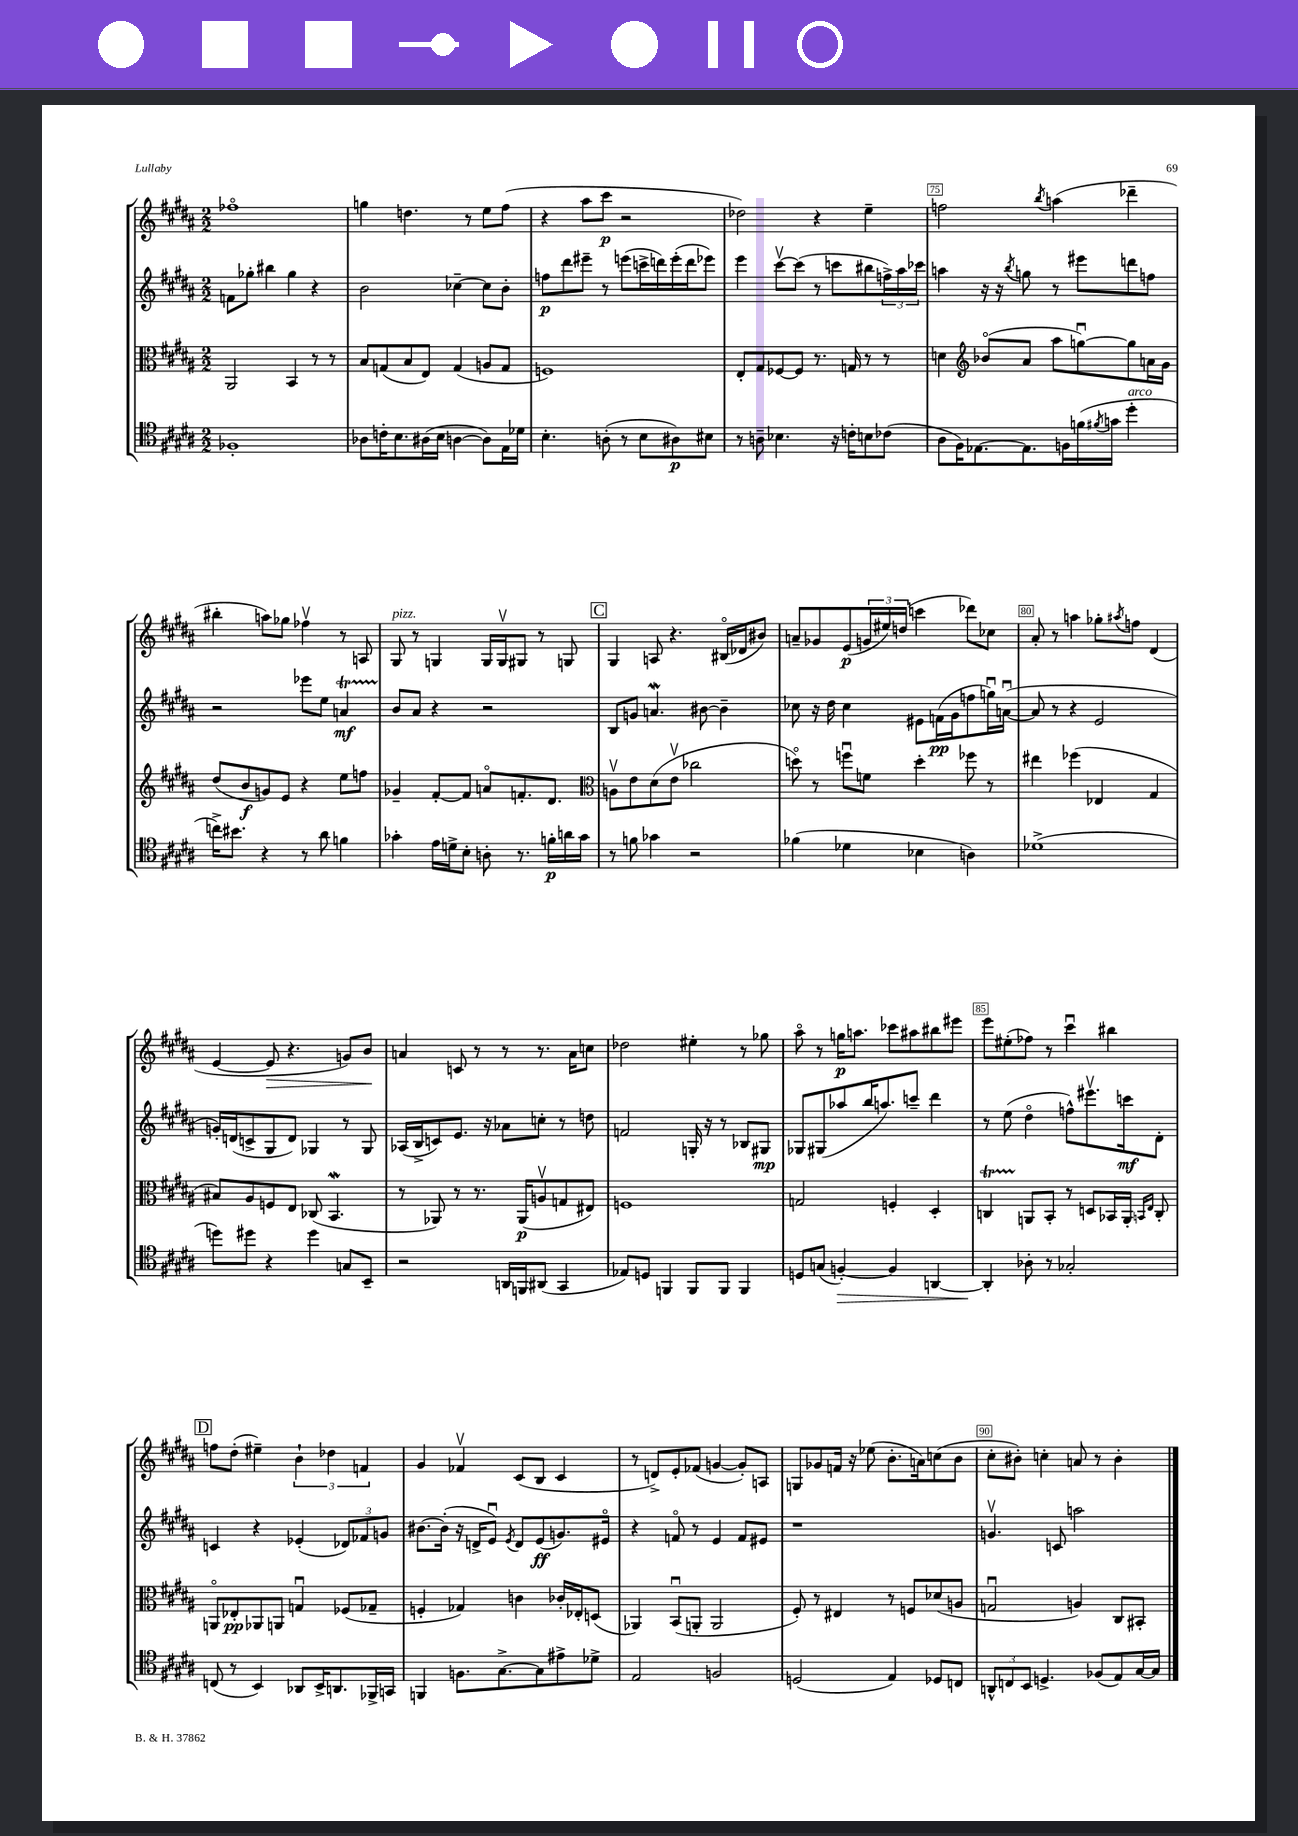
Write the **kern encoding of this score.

**kern	**kern	**kern	**kern
*staff4	*staff3	*staff2	*staff1
*clefC4	*clefC3	*clefG2	*clefG2
*k[f#c#g#d#a#]	*k[f#c#g#d#a#]	*k[f#c#g#d#a#]	*k[f#c#g#d#a#]
*M2/2	*M2/2	*M2/2	*M2/2
1F-'	2AA#/	8f\L	1ff-o
.	.	8gg-'\J	.
.	.	4bb#\	.
.	4BB/	4gg-\	.
.	8r	4r	.
.	8r	.	.
=	=	=	=
8A-\L	8B/L	2b\	4gg\
16c'\K	(8G/	.	.
8.B\	.	.	.
.	8B/	.	4.dd\
(16A#\L	8E/J)	.	.
16B\JJ	.	.	.
[4A\	(4G/	[4cc-~\	.
.	.	.	8r
8A\]L)	8A/L	8cc-\]L	8ee\L
16E\L	8G/J	8b'\J	(8ff#\J
16d-\JJ	.	.	.
=	=	=	=
4.B'\	1F)	8ff\L	4r
.	.	8ddd#\	.
.	.	8eee#~\J	8aa#\L
(8A'\	.	8r	8ccc#\J
8r	.	(8eee\L	2r
8B\L	.	16ccc^\L	.
.	.	16ddd\)	.
8A#\)	.	(16eee'\	.
.	.	16ddd\J	.
8B#\J	.	8eee-\J)	.
=	=	=	=
8r	8E'/L	4eee\	2dd-\)
8A~\	8G#/	.	.
4.B-\	[8F-/	[8ccc#v\L	.
.	8F-/]J	(8ccc#\]J	.
.	8.r	8r	4r
16r	.	8ccc\L	.
16c'\LK	16G/	.	.
8B\	8r	8bb#\	4ee~\
(8c-\J	8r	24ff^\L)	.
.	.	24aa#\	.
.	.	24ccc-\JJ	.
=	=	=	=
8A#\L	4d\	4aa\	2ff\
16F#\K)	.	.	.
[8.E-\	.	.	.
*	*clefG2	*	*
.	(8b-o/L	16r	.
.	.	16r	.
.	.	8qbb/	.
8.E-\]	8a#/J	8gg\	.
.	.	.	8qbb/
.	8aa#\L	8r	(4aa\
16F\L	.	.	.
(16f\	[8ggu\)	8eee#\L	.
8qf#/	.	.	.
16g\JJ	.	.	.
4dd#'\	8gg\]	8ddd\	4ddd-~\
.	16a\L	8ff\J	.
.	16g#\JJ	.	.
=	=	=	=
16cc^\LK)	(8dd#/L	2r	4bb#'\
8.b#\J	.	.	.
.	8b/	.	.
4r	8g/)	.	8aa\L)
.	8e/J	.	8gg-\J
8r	4r	8eee-\L	4ff-v\
8a#\	.	8ee\J	.
4f\	8ee\L	4a/	8r
.	8ff\J	.	8A/
=	=	=	=
4g-'\	4g-~/	8b/L	8G#/
.	.	8a#/J	8r
16e\LL	[8f#'/L	4r	4G/
16d^\J	.	.	.
8B'\J	8f#/]J	.	.
8A'\	8ao/L	2r	16G/LL
.	.	.	16Gv/J
8.r	8.f'/	.	8G#/J
.	.	.	8r
16f'\LL	8.d#/J	.	.
16a\	.	.	8G/
16g-\JJ	.	.	.
=	=	=	=
*	*clefC3	*	*
8r	8Av\L	8B/L	4G#/
8f\	8e\	8g/J	.
4g-\	(8d#\	4.a/	8A/
.	8ev\J	.	4.r
2r	2cc-\	.	.
.	.	[8b#\	.
.	.	4b#~\]	(16B#o/LL
.	.	.	16d-/J
.	.	.	8b#/J)
=	=	=	=
(4f-\	8ddo\)	8cc-\	8a~/L
.	8r	16r	8g-/
.	.	16dd#\	.
4d-\	8ffu\L	4cc-\	(8e/
.	8f\J	.	24g/L
.	.	.	24ee#/)
.	.	.	(24dd/JJ
4B-\	4dd'\	8e#\L	4ccc\
.	.	(16f\L	.
.	.	16g#\J	.
4A\)	8ff-\	8ff\	8ddd-\L)
.	8r	16ggu\L)	8cc-\J
.	.	([16au\JJ	.
=	=	=	=
(1d-^	4ee#\	8a/]	8a#'/
.	.	8r	8r
.	(4ff-\	4r	4aa\
.	4E-/	2e/	8gg-'\L
.	.	.	8qaa#/
.	.	.	8ff\J
.	4G#/	.	(4d#/
=	=	=	=
8dd\L)	8B#/L)	16g'/LL)	[4e/
.	.	(16d/J	.
8dd#\J	8A#/	8c^/	.
4r	8F/	8G#/	8e/]
.	8E/J	8d/J)	4.r
4dd#\	(8C-/	4G-/	.
.	4.BB/	.	.
8G/L	.	8r	8g/L)
8BB~/J	.	8G-/	8b/J
=	=	=	=
2r	8r	(16A-/LL	4a/
.	.	16B^/J	.
.	8AA-/)	8c/)	.
.	8r	8.e/J	8c/
.	8.r	.	8r
.	.	16r	.
16AA/LL	.	8a-\L	8r
16FF/J	(16AA-/LK	.	.
(8AA#/J	8Av/	8cc'\J	8.r
4GG#/	8G/	8r	.
.	.	.	16a\LK
.	8E#/J)	8dd\	8cc\J
=	=	=	=
8E-/L)	1F	2f/	2dd-\
8D/J	.	.	.
4FF/	.	.	.
8FF/L	.	16G'/	4ee#'\
.	.	16r	.
8FF/J	.	8r	.
4FF/	.	8B-/L	8r
.	.	8G#/J	8gg-\
=	=	=	=
8D/L	2G/	8G-/L	8aa#o\
(8G/J	.	(8G#/	8r
[4F'/)	.	8aa-/	16gg\LK
.	.	.	8.aa\J
.	.	16bb/K	.
.	.	8.aa/)	.
4F/]	4F'/	.	8ccc-\L
.	.	8ccc~/J	8aa#\
[4AA/	4D#'/	4ddd#\	8bb#\
.	.	.	8eee#\J
=	=	=	=
4AA'/]	4C/	8r	8eee\L
.	.	(8ee\	(8ee#'\
8A-'\	8AA/L	4dd#o\	8ff-\J)
8r	8BB'/J	.	8r
2G-'/	8r	8ff^^\L)	4ccc#u\
.	8D/L	8.eee#v\	.
.	16BB-/L	.	4bb#\
.	16AA'/JJ	16ccc\k	.
.	16qqBB/LL	.	.
.	16qqE/JJ	.	.
.	8C'/	8d#'\J	.
=	=	=	=
(8C/	8AAo/L	4c/	8ff\L
8r	8E-'/	.	(8dd#'\J
4BB/)	8AA-/	4r	4ee#~\)
.	8AA/J	.	.
8AA-/L	4Gu/	(4e-'/	6b`\
16BB^/K	.	.	.
.	.	.	6dd-\
8.AA/	.	.	.
.	(8F-/L	12d-/L)	.
.	.	12f-/	6f/
16FF-^/L	8G-~/J	.	.
.	.	12g/J	.
16GG/JJ	.	.	.
=	=	=	=
4FF/	4F'/	[8.b#\L	4g#/
.	.	(16b#'\]Jk	.
8.F\L	4G-/)	16r	4f-v/
.	.	16d^/LK	.
.	.	8eu/J)	.
[8.G#^\	.	.	.
.	.	8qe/	.
.	4c\	8d/L	(8c#/L
8G#\]	.	(8e/	8B/J
8e#^\	16c-'/LL	8.g/)	4c#/
.	16E-'/J	.	.
8d-^\J	(8D/J	.	.
.	.	16e#o/Jk	.
=	=	=	=
2E/	4AA-/)	4r	8r
.	.	.	8d^/L)
.	(8BBu/L	8fo/	8e'/
.	8AA'/J	8r	(8f-/J
2F/	2AA/	4e/	[4g/
.	.	8f/L	8g'/]L)
.	.	8e#/J	8A/J
=	=	=	=
(2D/	8F#'/)	1r	8G/L
.	8r	.	8g-/
.	4E#/	.	16f/Jk
.	.	.	16r
.	.	.	(8ee-\
4E/)	8r	.	8.b'\L
.	8F/L	.	.
.	.	.	16a\k)
8D-/L	(8d-/	.	(8cc\
8C/J	8A/J	.	8b\J
=	=	=	=
12AA^^/L	2Gu/	4.gv/	8cc#'\L
12C/	.	.	.
.	.	.	8b#'\J)
12BB/J	.	.	.
4.D^/	.	.	4cc'\
.	.	8c/	.
.	4A/)	2aa\	8a/
(8F-/L	.	.	8r
8E/)	8C#/L	.	4b#'\
[16G#/L	8BB#'/J	.	.
16G#/]JJ	.	.	.
==	==	==	==
*-	*-	*-	*-
